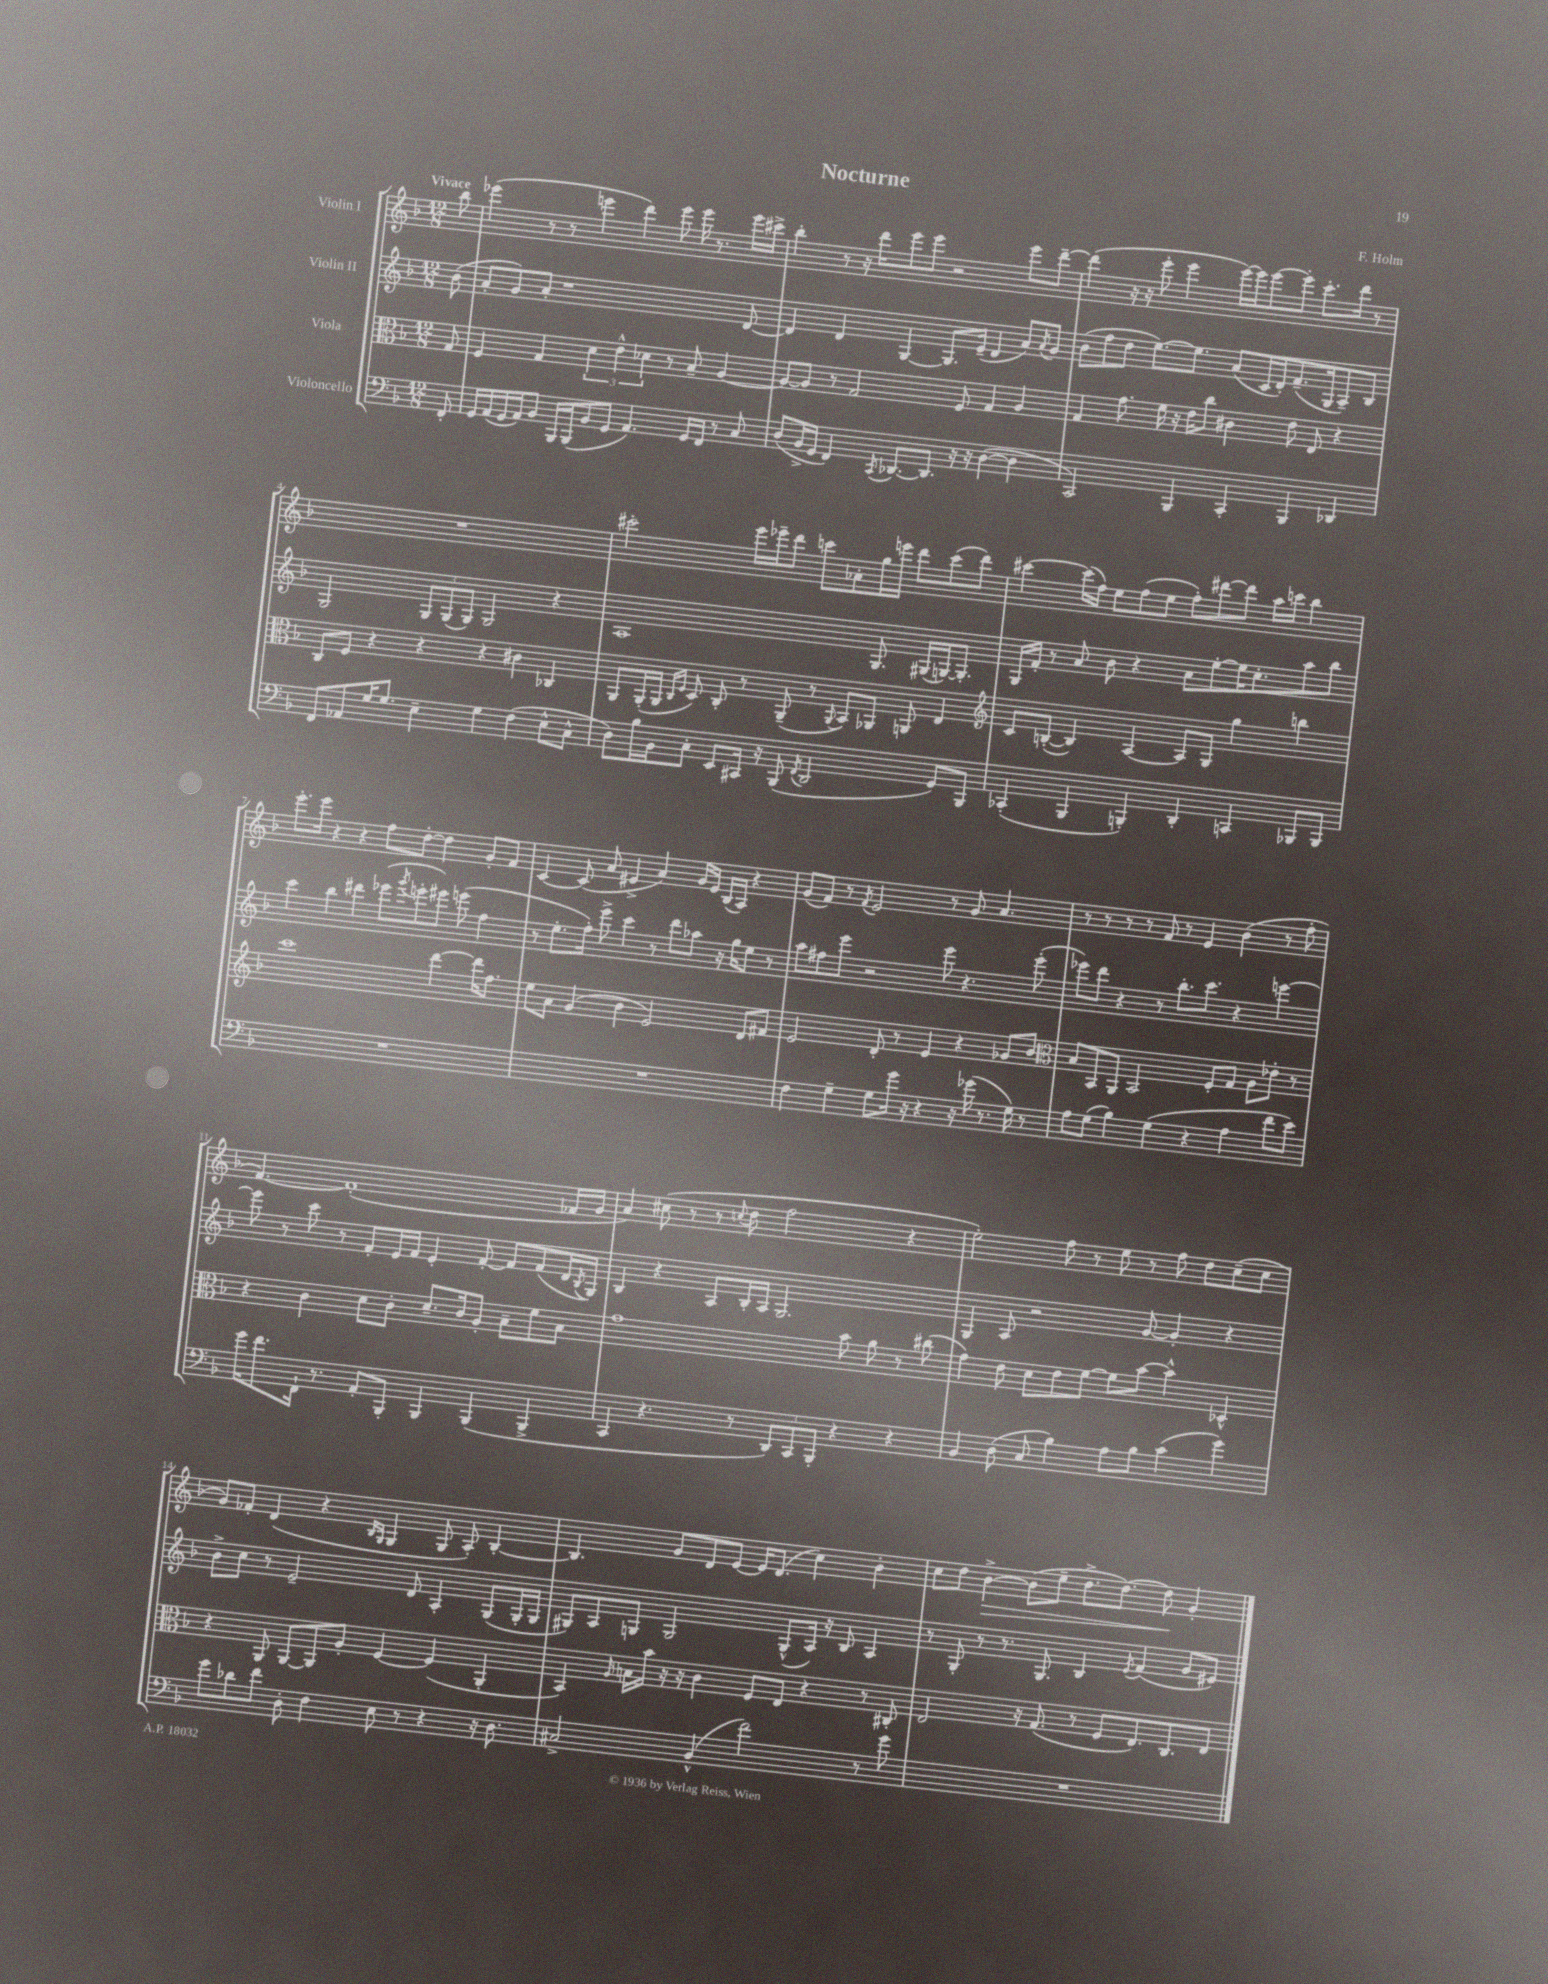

**kern	**kern	**kern	**kern	**dynam
*part4	*part3	*part2	*part1	*part1
*staff4	*staff3	*staff2	*staff1	*staff1
*I"Violoncello	*I"Viola	*I"Violin II	*I"Violin I	*
*clefF4	*clefC3	*clefG2	*clefG2	*
*k[b-]	*k[b-]	*k[b-]	*k[b-]	*
*M12/8	*M12/8	*M12/8	*M12/8	*
=	=	=	=	=
!	!	!	!LO:TX:a:B:t=Vivace	!
8FF'/	8G/	(8b-\	8bb-\	.
=1	=1	=1	=1	=1
16GG/LL	4F/	8a'/L	(4eee-X\	.
(16AA/	.	.	.	.
16GG/	.	8g/)	.	.
16AA/J)	.	.	.	.
8BB-/J	4G/	8a'/J	8r	.
16BBB-/LL	.	1r	8r	.
(16BBB-/J	.	.	.	.
8BB-/	6d\	.	4eeen\	.
8GG/J	.	.	.	.
.	6e^^\	.	.	.
4.AA/)	.	.	4ddd\)	.
.	6d-X\	.	.	.
.	8r	.	8eee\	.
16GG/LL	8B-~/	.	16eee\	.
16FF/JJ	.	.	8.r	.
8r	[4A/	.	.	.
8C/	.	[8d/	16eee\LL	.
.	.	.	16ccc#X^\JJ	.
=2	=2	=2	=2	=2
(8D/L	8A/L_	4d/]	4bb-'\	.
16BB-^/L	8A/J]	.	.	.
16GG/JJ	.	.	.	.
4FF/)	8r	4d/	8r	.
.	2G/	.	16r	.
.	.	.	16ddd\KL	.
8qCC/	.	.	.	.
[8.DD-X/L	.	[4G/	8eee\	.
.	.	.	8eee\J	.
8.DD-/J]	.	.	.	.
.	.	8.G/L]	2r	.
16r	8F/	.	.	.
16r	.	(16e~/Jk	.	.
([4D\	4G/	4d/	.	.
4D\]	4A/	8a/L)	8eee\L	.
.	.	8qa/	.	.
.	.	8g/J	[8ddd~\J	.
=3	=3	=3	=3	=3
2CC/)	4G/	(8b-\L	(4ddd\]	.
.	.	8ff\	.	.
.	8.g\	8dd\J	16r	.
.	.	.	16r	.
.	.	[8.ee\L)	8eee'\	.
.	16f\	.	.	.
4BBB-/	16r	.	4eee\	.
.	16e\KL	8.ee\J]	.	.
.	8cc\J	.	.	.
4CC'/	4c#X\	(8a/L	[16eee\LL)	.
.	.	.	16eee\J]	.
.	.	16c/L	[8eee\	.
.	.	16d'/J)	.	.
4BBB-/	8e\	(8.f~/	8eee'\J]	.
.	8E/	.	8.ccc'\L	.
.	.	16G/k	.	.
4DD-X/	4r	8A~/)	.	.
.	.	.	16ddd\Jk	.
.	.	8B-/J	8r	.
!!LO:LB:g=z
=4	=4	=4	=4	=4
8FF/L	8C/L	2G/	1.r	.
8AA-X/	8F/J	.	.	.
16G/K	4r	.	.	.
8.G/J	.	.	.	.
4E~\	4r	12G/L	.	.
.	.	(12G/	.	.
.	.	12G/J)	.	.
4G\	4r	2G/	.	.
(4F\	4c#X\	.	.	.
8E^^\L	4C-X/	4r	.	.
8C^^\J	.	.	.	.
=5	=5	=5	=5	=5
8D\L)	8AA/L	1A	2ccc#X'\	.
16B-\L	(16AA'/L	.	.	.
16BB-\J	16AA/JJ	.	.	.
.	16qqC/LL	.	.	.
.	16qqF/JJ	.	.	.
8C'\J	8D/)	.	.	.
8EE/L	8C'/	.	.	.
16CC#X/Jk	8r	.	16eee\LL	.
16r	.	.	16eee-X~\J	.
(8BBB-/	(8AA~/	.	8ddd\J	.
8qFF/	.	.	.	.
2DD/	8r	.	8cccn\L	.
.	8qqAA/	.	.	.
.	8BB-/L)	.	8a-X'\	.
.	8AA-X/J	8.G/	16gg\L	.
.	.	.	16eeen\JJ	.
.	8AAn/	.	8ddd\L	.
.	.	(16G#X/LL	.	.
8GG/L)	4E/	[16Gn/J)	(8ccc\	.
.	.	8.G'/J]	.	.
8BBB-/J	.	.	8ddd\J)	.
=6	=6	=6	=6	=6
*	*clefG2	*	*	*
(4CC-X'/	8c/L	16G/LL	[4ccc#X\	.
.	.	16f'/JJ	.	.
.	([8Bn'/J	8r	.	.
4BBB-/	4B/])	8a/	(16ccc#\LL]	.
.	.	.	16ff\JJ)	.
.	.	8b-\	8ee\L	.
4BBBn'/)	[4A/	4r	(8ff\	.
.	.	.	8ee\J	.
4DD'/	8A/L]	8a\L	8ff'\L)	.
.	8G/J	[8ee'\	[8ddd#X\	.
4CCn/	4gg\	16ee\K]	8ddd#\J]	.
.	.	8.cc'\	.	.
.	.	.	16aa\LL	.
.	.	.	16cccn\JJ	.
8BBB-X/L	4bbn\	8aa\	4bb-\	.
8BBB-/J	.	8bb-\J	.	.
!!LO:LB:g=z
=7	=7	=7	=7	=7
1.r	1ccc	4ccc\	8.eee'\L	.
.	.	.	16eee\Jk	.
.	.	4bb-\	4r	.
.	.	4ddd#X\	4r	.
.	.	(8eee-X\L	8ff\L	.
.	.	8qggg/	.	.
.	.	8eeen'\	[8dd'\J	.
.	[4ddd\	8eee#X\J)	4dd\]	.
.	.	(8eeen\	.	.
.	16ddd\KL]	4ff\	8g'/L	.
.	8.ff\J	.	.	.
.	.	.	8f/J	.
=8	=8	=8	=8	=8
1.r	8ee\L	8r	[4c/	.
.	8a\J	8.ee'\L	.	.
.	(4g/	.	(8c/]	.
.	.	16ff'\Jk)	.	.
.	.	8eee^\	8a/	.
.	4b-\	4ccc\	4e#X^/	.
.	2e/)	8r	4a/)	.
.	.	8ddd\L	.	.
.	.	8aa-X\J	16g/LL	.
.	.	.	16e#/JJ	.
.	.	16r	(16B-/LL	.
.	.	16gg\KL	16A/JJ)	.
.	8d/L	8ee\J	4r	.
.	8f#X/J	8r	.	.
=9	=9	=9	=9	=9
4F\	2e/	8aa\L	(8g/L	.
.	.	8ff#X\	8f/J)	.
4G~\	.	8eee\J	8r	.
.	.	.	8qf/	.
.	.	2r	2e/	.
8G\L	8d'/	.	.	.
16g\Jk	8r	.	.	.
16r	.	.	.	.
4r	4e/	.	.	.
.	.	8eee\	8r	.
16r	4r	4.r	8g/	.
(16g-X\	.	.	.	.
8.r	.	.	4.a/	.
.	8g-X/L	.	.	.
16G\)	.	.	.	.
8r	8b-/J	(8eee'\	.	.
=10	=10	=10	=10	=10
*	*clefC3	*	*	*
8A\L	8B-/L	8eee-X\L)	8r	.
(8G\J	8BB-/	8ddd\J	8r	.
4B-\)	8AA/J	4r	8r	.
.	2BB-/	.	8r	.
(4G\	.	8r	8f/	.
.	.	8.bb-'\L	8r	.
4r	.	.	4e/	.
.	.	8.ccc\J	.	.
.	8F'/L	.	.	.
4A\	8G/J	4r	(4b-\	.
.	8A\L	.	.	.
8f\L	8e-X'\J	[4eeen\	8r	.
8e\J)	8r	.	8ff'\	.
!!LO:LB:g=z
=11	=11	=11	=11	=11
16g\KL	4r	8eee\]	[4.f/)	.
8.f\	.	.	.	.
.	.	8r	.	.
16FF`\Jk	4c\	8ccc\	.	.
8.r	.	.	.	.
.	.	8r	(1f']	.
8AA'/L	8d\L	8f'/L	.	.
8BBB-'/J	8c'\J	16e/L	.	.
.	.	16f/JJ	.	.
4BBB-/	8.d~/L	4e'/	.	.
.	16c/k	.	.	.
(4BBB-/	8A'/J	[8f'/	.	.
.	8B-~\L	8f/L]	.	.
4BBB-^/	8f\	(8f/	.	.
.	8B-\J	16d/L	16f-X/LL	.
.	.	8qB-/	.	.
.	.	16G/JJ)	16g/JJ	.
=12	=12	=12	=12	=12
4CC/	1g	4B-/	4a/)	.
4.r	.	4r	(8cc#X\	.
.	.	.	8r	.
.	.	8A/L	8r	.
.	.	.	8qqccn/	.
8r	.	16B-'/L	8dd\	.
.	.	16A/JJ	.	.
12DD/L)	.	2.G/	2ff\	.
12CC/	.	.	.	.
12BBB-'/J	.	.	.	.
4r	8b-\	.	.	.
.	8a\	.	.	.
4r	8r	.	4r	.
.	(8cc#X\	.	.	.
=13	=13	=13	=13	=13
4BB-/	4g\)	4G/	2ee'\)	.
(8D\	8e\	8A/	.	.
8C/	8d\L	2r	.	.
4B-\)	8e\	.	8ff\	.
.	[8f\J	.	8r	.
8A\L	8f\L]	.	8ee\	.
8B-\J	[8b-\J	[8g/	8r	.
(4c\	4b-^^\]	4g'/]	8ff\	.
.	.	.	8dd\L	.
4g\)	4D-X^^/	4r	(8cc~\	.
.	.	.	8cc\J	.
!!LO:LB:g=z
=14	=14	=14	=14	=14
8g\L	4r	8b-^\L	8g/L)	.
8d-X\	.	8cc\J	8f-X'/J	.
8f\J	8AA/	8r	(4d/	.
8D'\	[8AA/L	2e~/	.	.
4F\	8AA/]	.	4r	.
.	8A'/J	.	.	.
.	.	.	16qqB-/LL	.
.	.	.	16qqG/JJ	.
8E\	[4F/	.	4G/	.
8r	.	8d/	.	.
4r	(4F/]	4A'/	8G/	.
.	.	.	8A'/)	.
16r	4AA'/	(8G/L	[4B-'/	.
8.D\	.	.	.	.
.	.	16G'/L	.	.
.	.	16G/JJ	.	.
=15	=15	=15	=15	=15
2C#X^/	4BB-/)	8G#X/L)	4.B-/]	.
.	.	8A/	.	.
.	16qqA/	.	.	.
.	16Bn\LL	8Gn/J	.	.
.	16b-\JJ	.	.	.
.	16r	2G/	8g/L	.
.	16r	.	.	.
(4BB-^^/	4c\	.	8d/	.
.	.	.	[8e/J	.
2f\)	8F/L	.	16e/KL]	.
.	.	.	(8.d/J	.
.	8E/J	(8G^^/L	.	.
.	4r	16A/Jk)	4cc\)	.
.	.	16r	.	.
.	.	8B-/	.	.
8r	8r	4A/	4b-'\	.
8g\	8C#X'/	.	.	.
=16	=16	=16	=16	=16
1.r	2E/	8r	8cc\L	.
.	.	8G'/	8dd\J	.
!	!	!	!	!LO:HP:b
.	.	8r	[4b-^\	>
.	.	8.r	.	.
.	16r	.	(8b-\L]	.
.	(8.G/	8.G/	.	.
.	.	.	8ee~\J	.
.	8r	4B-/	8.dd^\L	.
.	8F/L	.	.	.
.	.	.	[8.dd\J)	.
.	.	8qe/	.	.
.	8.E/)	(4f/	.	.
.	.	.	8dd\]	.
.	8.C/	.	.	.
.	.	8g/L	4g'/	]
.	8E/J	8e#X/J)	.	.
==	==	==	==	==
*-	*-	*-	*-	*-
